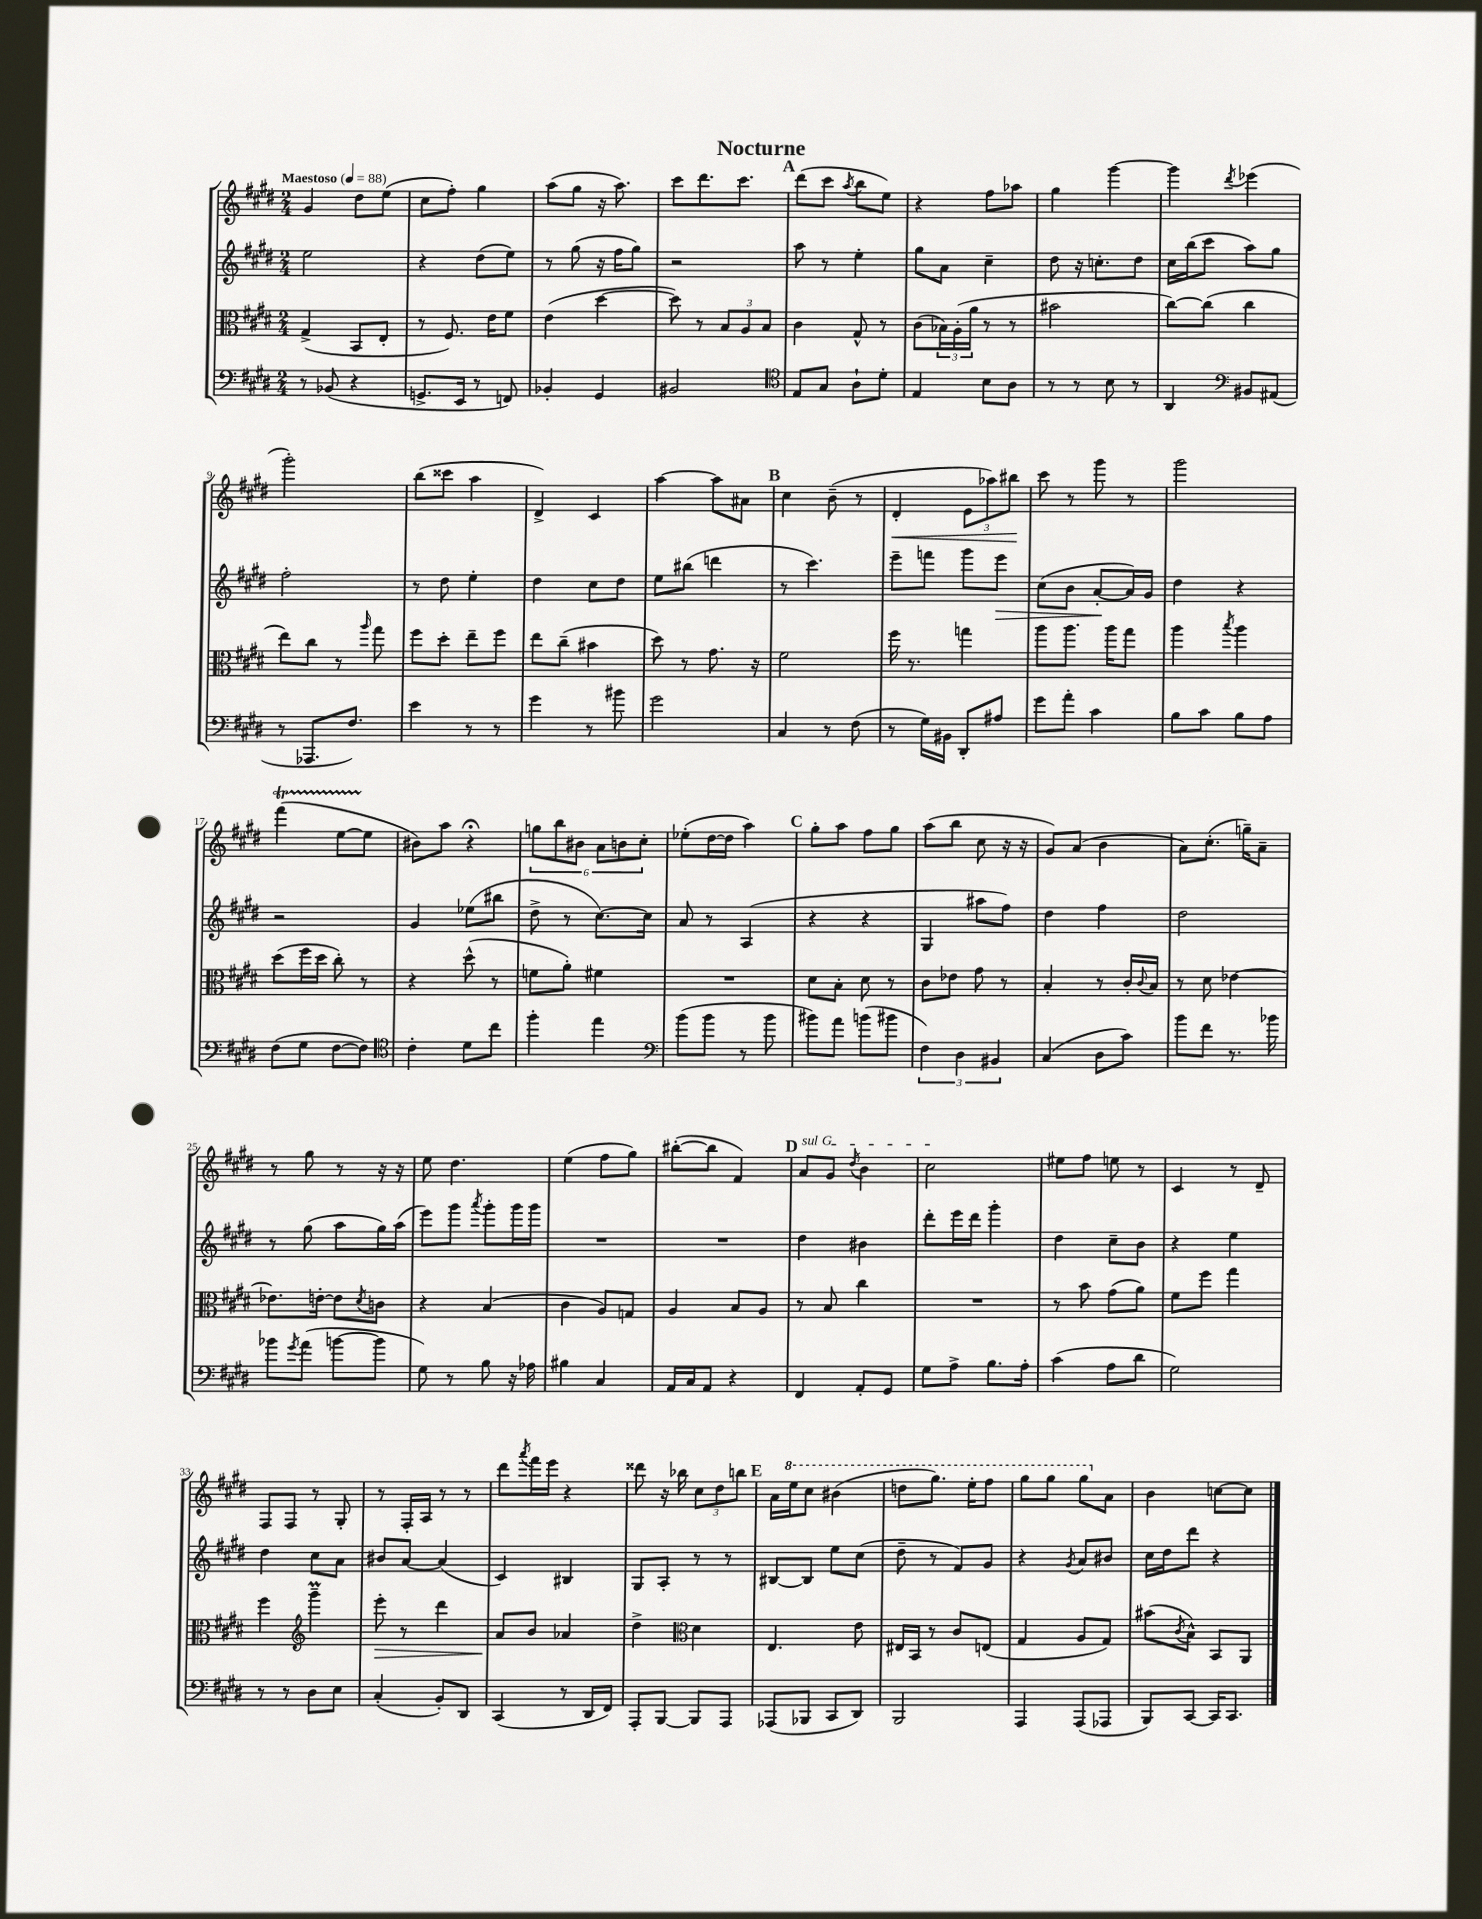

**kern	**kern	**kern	**kern
*staff4	*staff3	*staff2	*staff1
*clefF4	*clefC3	*clefG2	*clefG2
*k[f#c#g#d#]	*k[f#c#g#d#]	*k[f#c#g#d#]	*k[f#c#g#d#]
*M2/4	*M2/4	*M2/4	*M2/4
*MM88	*MM88	*MM88	*MM88
8r	(4G#^	2ee	4g#
(8BB-	.	.	.
4r	8BB	.	8dd#
.	8E'	.	(8ee
=	=	=	=
8.GG^	8r	4r	8cc#
.	8.F#)	.	8ff#')
16EE	.	.	.
8r	.	(8dd#	4gg#
.	16e	.	.
8FF)	8f#	8ee)	.
=	=	=	=
4BB-'	(4e	8r	(8aa
.	.	(8gg#	8gg#
4GG#	[4dd#	16r	16r
.	.	16ff#	8.aa)
.	.	8gg#)	.
=	=	=	=
2BB#	8dd#])	2r	8ccc#
.	8r	.	8.ddd#
.	12B	.	.
.	.	.	8.ccc#
.	12A	.	.
.	12B	.	.
=	=	=	=
*clefC4	*	*	*
8E	4c#	8aa	(8ddd#
8G#	.	8r	8ccc#
.	.	.	8qaa
8A`	8G#^^	4ee'	8bb
8d#'	8r	.	8ee)
=	=	=	=
4E	(8c#	8gg#	4r
.	24B-)	8a	.
.	(24A'	.	.
.	24a	.	.
8B	8r	4cc#~	8ff#
8A	8r	.	8aa-
=	=	=	=
8r	2b#	8dd#	4gg#
8r	.	16r	.
.	.	8.cc'	.
8B	.	.	[4ggg#
8r	.	8dd#	.
=	=	=	=
4AA	[8cc#)	16cc#	4ggg#]
.	.	(16bb	.
.	(8cc#]	8ccc#	.
*clefF4	*	*	*
.	.	.	8qddd#
8BB#	4cc#	8aa)	(4eee-
(8AA#	.	8gg#	.
=	=	=	=
8r	8ee)	2ff#'	2ggg#')
8.AAA-	8cc#	.	.
.	8r	.	.
8.F#)	.	.	.
.	16qqaa	.	.
.	8gg#	.	.
=	=	=	=
4e	8ff#	8r	(8bb
.	8dd#'	8dd#	8ccc##
8r	8ee~	4ee'	4aa
8r	8ff#	.	.
=	=	=	=
4g#	8ee	4dd#	4d#^)
.	(8cc#~	.	.
8r	4b#	8cc#	4c#
8b#	.	8dd#	.
=	=	=	=
2g#	8dd#)	8ee	[4aa
.	8r	(8bb#	.
.	8.g#	4ddd	8aa]
.	.	.	8a#
.	16r	.	.
=	=	=	=
4C#	2f#	8r	4cc#
.	.	4.ccc#)	.
8r	.	.	(8b~
(8F#	.	.	8r
=	=	=	=
8r	16ff#	8eee~	4d#'
.	8.r	.	.
16G#)	.	8fff	.
16BB#	.	.	.
8DD#'	4gg	8ggg#	12e
.	.	.	12aa-)
8A#	.	8eee	.
.	.	.	12bb#
=	=	=	=
8g#	8aa	(8cc#	8ccc#
8a'	8.aa	8b	8r
4c#	.	[8a'	8ggg#
.	16aa	.	.
.	8gg#	16a])	8r
.	.	16g#	.
=	=	=	=
8B	4aa	4dd#	2ggg#
8c#	.	.	.
.	8qbb	.	.
8B	4aa	4r	.
8A	.	.	.
=	=	=	=
(8F#	(8dd#	2r	(4fff#
8G#	16ff#	.	.
.	16dd#	.	.
[8F#	8cc#')	.	[8ee
8F#])	8r	.	8ee]
=	=	=	=
*clefC4	*	*	*
4c#'	4r	4g#	8b#)
.	.	.	8aa
8d#	(8dd#^^	(8ee-	4r;
8cc#	8r	8bb#	.
=	=	=	=
4ff#'	8f	8dd#^	12gg
.	.	.	12bb
.	8a')	8r	.
.	.	.	12b#
4ee	4f#	[8.cc#)	12a
.	.	.	12b
.	.	.	12cc#'
.	.	16cc#]	.
=	=	=	=
*clefF4	*	*	*
(8b	2r	8a	(8ee-'
8b	.	8r	[16dd#
.	.	.	16dd#]
8r	.	(4A	4aa)
8b	.	.	.
=	=	=	=
8b#)	8d#	4r	8gg#'
8a	8B'	.	8aa
(8b	8d#	4r	8ff#
8b#	8r	.	8gg#
=	=	=	=
6F#)	8c#	4G#	(8aa
.	8e-	.	8bb
6D#	.	.	.
.	8g#	8aa#	8cc#
6BB#	.	.	.
.	8r	8ff#)	16r
.	.	.	16r
=	=	=	=
(4C#	4B'	4dd#	8g#)
.	.	.	(8a
8D#	8r	4ff#	4b
8c#)	16c#'	.	.
.	8qqc#	.	.
.	16B	.	.
=	=	=	=
8b	8r	2dd#	8a)
8f#	8d#	.	(8.cc#'
8.r	[4e-	.	.
.	.	.	16gg~)
.	.	.	8a~
16b-	.	.	.
=	=	=	=
8b-	8.e-]	8r	8r
8qg#	.	.	.
(8a	.	(8gg#	8gg#
.	[16e'	.	.
[8b	8e]	8aa	8r
.	8qd#	.	.
8b]	8c	16gg#)	16r
.	.	(16aa	16r
=	=	=	=
8G#)	4r	8eee)	8ee
8r	.	8ggg#	4.dd#
.	.	8qaaa	.
8B	(4B	8ggg#'	.
16r	.	16ggg#	.
16A-	.	16ggg#	.
=	=	=	=
4B#	4c#	2r	(4ee
4C#	8A)	.	8ff#
.	8G	.	8gg#)
=	=	=	=
16AA	4A	2r	([8bb#'
16C#	.	.	.
8AA	.	.	8bb#]
4r	8B	.	4f#)
.	8A	.	.
=	=	=	=
4FF#	8r	4dd#	8a
.	8B	.	8g#
.	.	.	8qdd#
8AA'	4cc#	4b#	4b
8GG#	.	.	.
=	=	=	=
8G#	2r	8ddd#'	2cc#
8A^	.	16eee	.
.	.	16ddd#	.
8.B	.	4ggg#'	.
16A'	.	.	.
=	=	=	=
(4c#	8r	4dd#	8ee#
.	8b	.	8ff#
8A	(8g#	8cc#~	8ee
8d#	8a)	8b	8r
=	=	=	=
2G#)	8f#	4r	4c#
.	8ff#	.	.
.	4gg#	4ee	8r
.	.	.	8d#~
=	=	=	=
8r	4ff#	4dd#	8F#
8r	.	.	8F#
*	*clefG2	*	*
8D#	4ggg#~	8cc#	8r
8E	.	8a	8G#'
=	=	=	=
(4C#'	8eee'	8b#	8r
.	8r	[8a	16F#'
.	.	.	16A
8BB')	4ddd#	(4a]	8r
8DD#	.	.	8r
=	=	=	=
(4CC#	8a	4c#)	8ddd#
.	.	.	8qaaa
.	8b	.	16fff#
.	.	.	16eee
8r	4a-	4B#	4r
16DD#	.	.	.
16FF#)	.	.	.
=	=	=	=
8AAA'	4dd#^	8G#	8ddd##
[8BBB	.	8A'	16r
.	.	.	16bb-
*	*clefC3	*	*
8BBB]	4d#	8r	12cc#
.	.	.	12dd#
8AAA	.	8r	.
.	.	.	12bb
=	=	=	=
(8AAA-	4.E	[8B#	16a
.	.	.	16eee
8BBB-	.	8B#]	8ccc#
8CC#	.	8ee	(4bb#
8DD#)	8e	(8cc#	.
=	=	=	=
2BBB	16E#	8dd#~	8ddd
.	16BB	.	.
.	8r	8r	8.ggg#)
.	8c#	8f#)	.
.	.	.	16eee'
.	(8E	8g#	8fff#
=	=	=	=
4AAA	4G#	4r	8ggg#
.	.	.	8ggg#
.	.	8qg#	.
(8AAA	8A	8a	8ggg#
8AAA-	8G#)	8b#	8a
=	=	=	=
8BBB)	(8b#	16cc#	4b
.	.	16dd#	.
.	8qc#	.	.
[8CC#	8B^^)	8ddd#	.
16CC#]	8BB	4r	[8cc
8.CC#	.	.	.
.	8AA	.	8cc]
==	==	==	==
*-	*-	*-	*-
